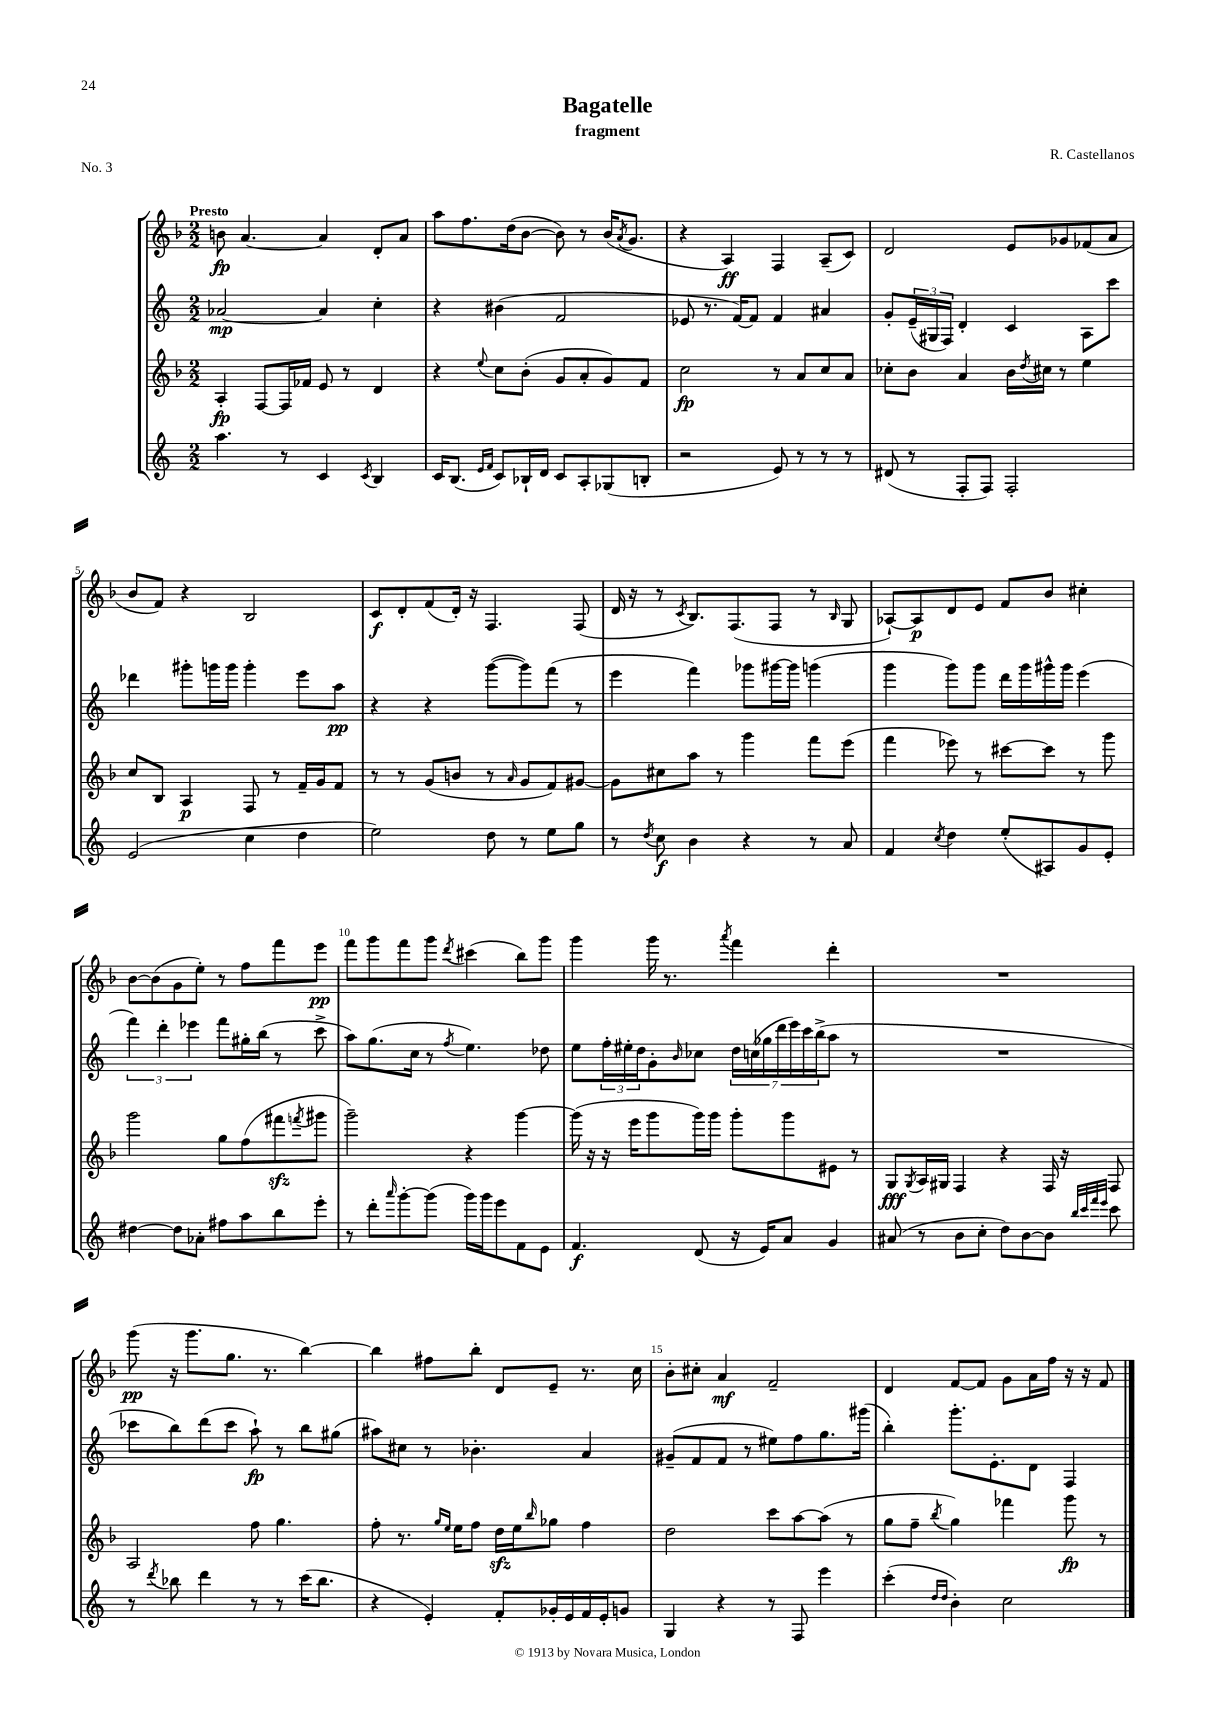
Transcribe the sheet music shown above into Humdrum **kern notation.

**kern	**kern	**kern	**kern
*staff4	*staff3	*staff2	*staff1
*clefG2	*clefG2	*clefG2	*clefG2
*k[]	*k[b-]	*k[]	*k[b-]
*M2/2	*M2/2	*M2/2	*M2/2
4.aa	4A'	[2a-	8b
.	.	.	[4.a
.	[8F	.	.
8r	16F]	.	.
.	16f-	.	.
4c	8e	4a-]	4a]
.	8r	.	.
8qc	.	.	.
4B	4d	4cc'	8d'
.	.	.	8a
=	=	=	=
16c	4r	4r	8aa
(8.B	.	.	.
.	.	.	8.ff
16qqe	.	.	.
16qqf	8qqee	.	.
8c)	8cc	(4b#	.
.	.	.	(16dd
16B-`	(8b-'	.	[8b-
16d	.	.	.
8c	8g	2f	8b-])
8A'	8a'	.	8r
(8G-	8g)	.	(16b-
.	.	.	8qa
.	.	.	8.g
8B'	8f	.	.
=	=	=	=
2r	2cc	8e-	4r
.	.	8.r	.
.	.	.	4A)
.	.	[16f)	.
.	.	8f]	.
8e)	8r	4f	4F
8r	8a	.	.
8r	8cc	4a#	(8A~
8r	8a	.	8c)
=	=	=	=
(8d#	8cc-'	8g'	2d
8r	8b-	(24e~	.
.	.	24G#	.
.	.	24F)	.
8F'	4a	4d'	.
8F)	.	.	.
2F'	16b-	4c	8e
.	8qdd	.	.
.	16cc#	.	.
.	8r	.	8g-
.	4ee	8A	(8f-
.	.	8ccc	8a
=	=	=	=
(2e	8cc	4ddd-	8b-
.	8B-	.	8f)
.	4A	8ggg#'	4r
.	.	16ggg	.
.	.	16ggg	.
4cc	8F	4ggg'	2B-
.	8r	.	.
4dd	16f~	8eee	.
.	16g	.	.
.	8f	8aa	.
=	=	=	=
2ee)	8r	4r	8c
.	8r	.	8d'
.	(8g	4r	(8f
.	8b	.	16d')
.	.	.	16r
8dd	8r	([8ggg	4.F
.	16qqa	.	.
8r	8g	8ggg])	.
8ee	8f)	(8fff	.
8gg	[8g#	8r	(8F
=	=	=	=
8r	8g#]	4eee	16d
.	.	.	16r
8qdd	.	.	.
8cc	8cc#	.	8r
.	.	.	8qc
4b	8aa	4fff)	8.B-)
.	8r	.	.
.	.	.	(8.F
4r	4ggg	8ggg-	.
.	.	[16ggg#	8F
.	.	16ggg#]	.
8r	8fff	(4ggg	8r
.	.	.	16qqB-
8a	(8eee	.	8G
=	=	=	=
4f	4fff	4ggg	[8A-`)
.	.	.	8A-]
8qcc	.	.	.
4dd	8eee-)	8ggg)	8d
.	8r	8ggg	8e
(8ee'	[8ccc#	16ddd	8f
.	.	16ggg	.
8A#)	8ccc#]	16ggg#^^	8b-
.	.	16ggg#	.
8g	8r	(4eee	4cc#'
8e'	8ggg	.	.
=	=	=	=
[4dd#	2ggg	6fff)	[8b-
.	.	.	(8b-]
.	.	6ddd'	.
8dd#]	.	.	8g
.	.	6eee-	.
8a-'	.	.	8ee')
8ff#	8gg	8fff	8r
8aa	(8ff	16gg#'	8ff
.	.	(16bb	.
8bb	8fff#	8r	8fff
.	8qfff	.	.
8eee'	8ggg#	8ccc^	8eee
=	=	=	=
8r	2ggg~)	8aa)	8fff
8ddd'	.	(8.gg	8ggg
16qqaaa	.	.	.
[8ggg'	.	.	8fff
.	.	16cc	.
(8ggg]	.	8r	8ggg
.	.	8qff	8qddd
16ggg)	4r	4.ee)	(4ccc#
16ggg	.	.	.
8eee	.	.	.
8f	[4ggg	.	8bb-)
8e	.	8dd-	8ggg
=	=	=	=
4.f	(16ggg]	8ee	4ggg
.	16r	.	.
.	16r	24ff'	.
.	.	24ee#'	.
.	16eee	.	.
.	.	24dd	.
.	8ggg	8g'	16ggg
.	.	.	8.r
.	.	16qqb	.
(8d	16ggg)	8cc-	.
.	16ggg	.	.
.	.	.	8qaaa
16r	8ggg'	28dd	4fff
.	.	(28cc	.
16e)	.	.	.
.	.	28gg-	.
.	.	28ddd	.
8a	8ggg	.	.
.	.	28eee)	.
.	.	28ccc	.
.	.	(28bb^	.
4g	8e#	8aa	4ddd'
.	8r	8r	.
=	=	=	=
(8a#	8G	1r	1r
.	8qG	.	.
8r	16A	.	.
.	16G#	.	.
8b	4F	.	.
8cc'	.	.	.
8dd)	4r	.	.
[8b	.	.	.
8b]	16F	.	.
.	16r	.	.
32qqbb	.	.	.
32qqccc	.	.	.
32qqfff	.	.	.
32qqeee	.	.	.
8ccc	8F	.	.
=	=	=	=
8r	2A	8ccc-	(8ggg
8qddd	.	.	.
8bb-	.	8bb)	16r
.	.	.	8.ggg
4ddd	.	(8ddd	.
.	.	8ccc-	8.gg
8r	8ff	8aa`)	.
.	.	.	8.r
8r	4.gg	8r	.
(16ccc	.	8bb	[4bb-)
8.bb-	.	.	.
.	.	(8gg#	.
=	=	=	=
4r	8ff'	8aa#)	4bb-]
.	8.r	8cc#	.
4e')	.	8r	8ff#
.	16qqgg	.	.
.	16qqee	.	.
.	16ee	.	.
.	8ff	4.b-'	8bb-'
8f'	16dd	.	8d
.	16ee	.	.
.	16qqbb-	.	.
16g-'	8gg-	.	8e~
16e	.	.	.
16f	4ff	4a	8.r
16e'	.	.	.
8g	.	.	.
.	.	.	16cc
=	=	=	=
4G	2dd	(8g#~	8b-'
.	.	8f	8cc#'
4r	.	8f	4a
.	.	8r	.
8r	8ccc	8ee#)	2f~
8F	[8aa	8ff	.
4eee	(8aa]	8.gg	.
.	8r	.	.
.	.	(16ggg#	.
=	=	=	=
(4ccc'	8gg	4bb')	4d
.	8ff~	.	.
16qqdd	.	.	.
16qqdd	8qbb-	.	.
4b')	4gg)	8.ggg'	[8f
.	.	.	8f]
.	.	8.e'	.
2cc	4fff-	.	8g
.	.	8d	16a
.	.	.	16ff
.	8ggg	4F	16r
.	.	.	16r
.	8r	.	8f
==	==	==	==
*-	*-	*-	*-
